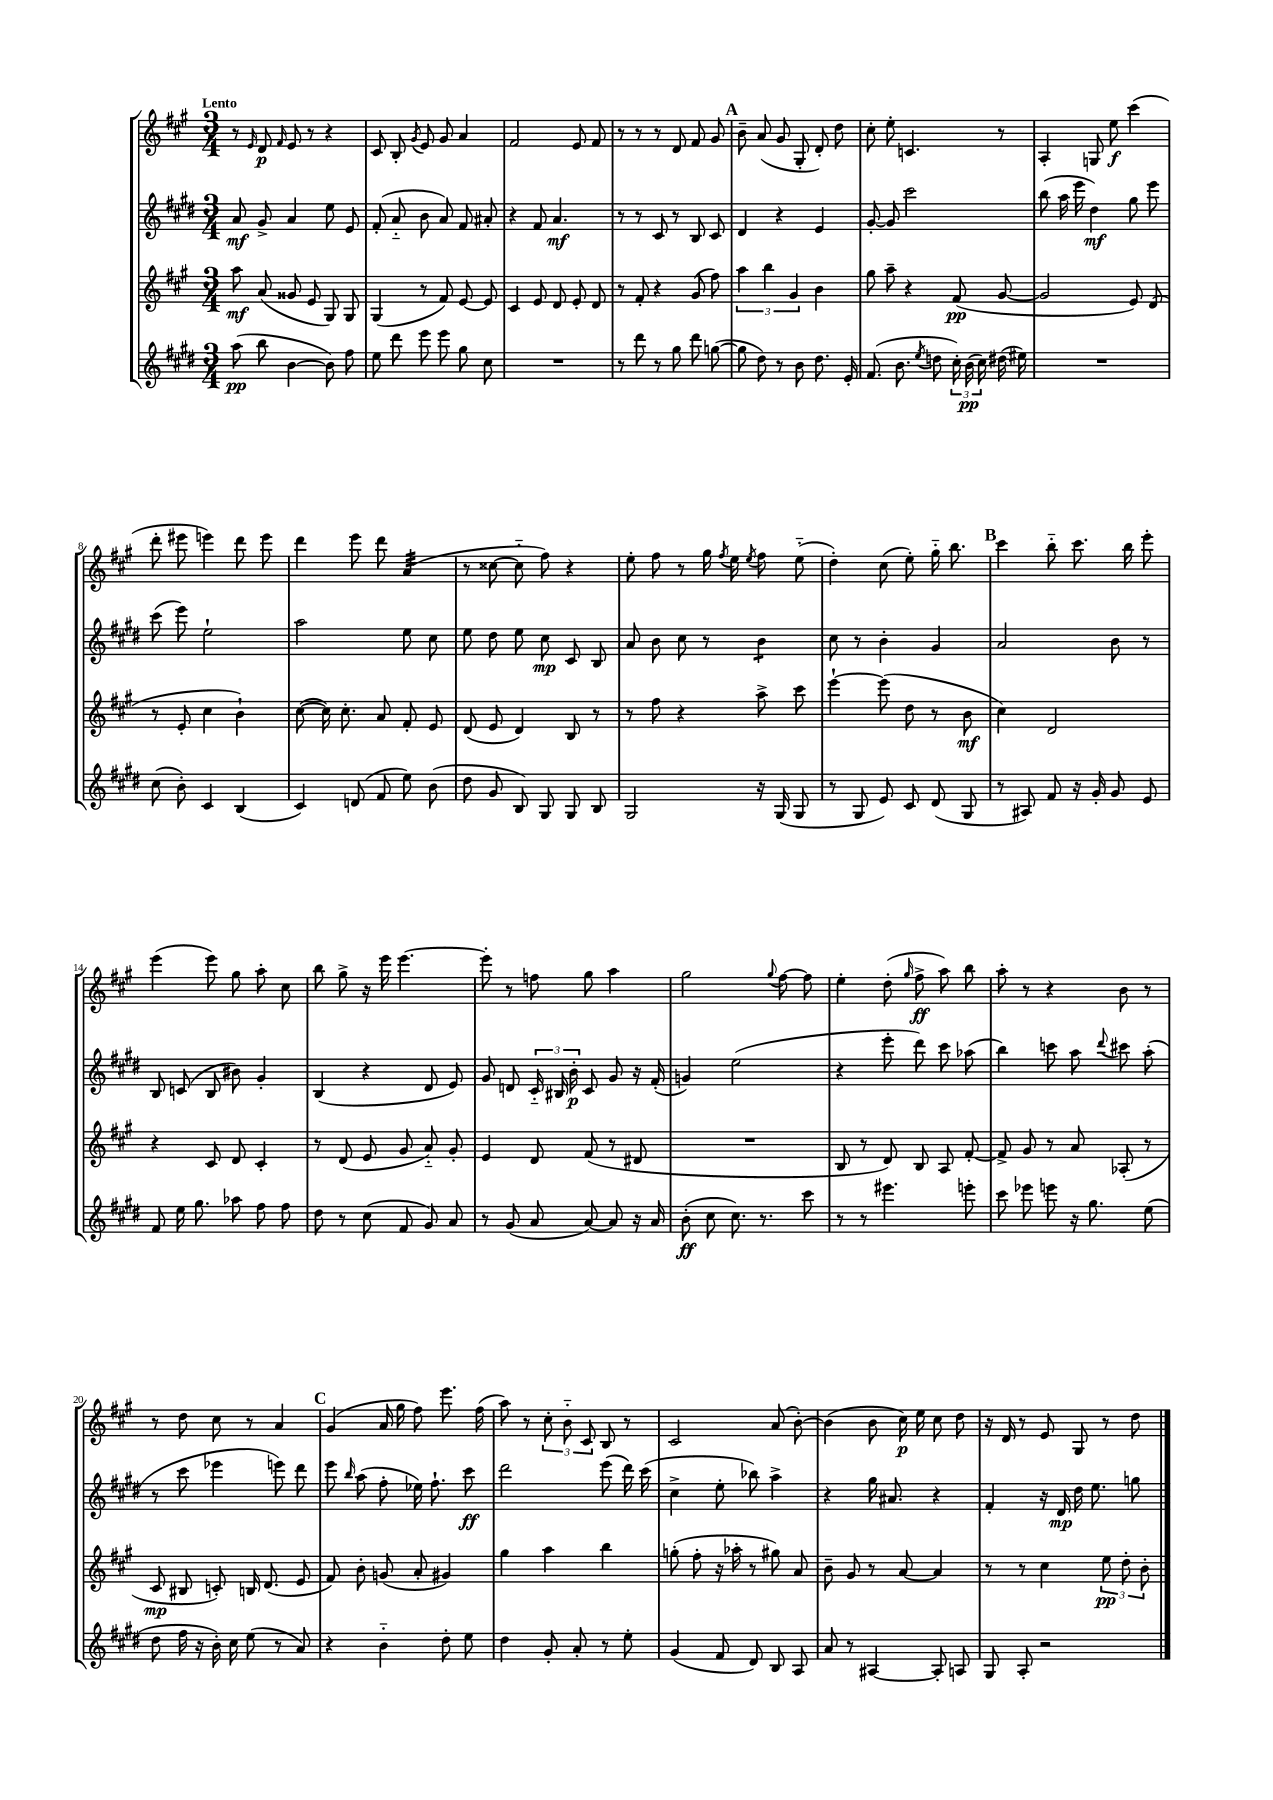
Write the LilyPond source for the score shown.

<<
\new StaffGroup <<
\new Staff = "s0" {
    \clef treble \key a \major \numericTimeSignature \time 3/4 \tempo "Lento"
    \autoBeamOff r8 \grace { e'16 } d'8\p \grace { fis'16 } e'8 r8 r4 |
    cis'8 b8-. \acciaccatura { gis'8 } e'8 gis'8 a'4 |
    fis'2 e'8 fis'8 |
    r8 r8 r8 d'8 fis'8 gis'8 |
    \mark \markup { \bold "A" } b'8-- a'8( gis'8 gis8-. d'8-.) d''8 |
    cis''8-. e''8-. c'4. r8 |
    a4-. g8 e''8\f cis'''4( |
    d'''8-. eis'''8 e'''4) d'''8 e'''8 |
    d'''4 e'''8 d'''8 a'4:32( |
    r8 cisis''8~ cisis''8-_ fis''8) r4 |
    e''8-. fis''8 r8 gis''16 \acciaccatura { fis''8 } e''16 \acciaccatura { e''8 } fis''8 e''8-_( |
    d''4-.) cis''8( e''8-.) gis''16-_ b''8. |
    \mark \markup { \bold "B" } cis'''4 b''8-_ cis'''8. b''16 e'''8-. |
    e'''4( e'''8) gis''8 a''8-. cis''8 |
    b''8 gis''8-> r16 e'''16 e'''4.~ |
    e'''8-. r8 f''8 gis''8 a''4 |
    gis''2 \appoggiatura { gis''8 } fis''8~ fis''8 |
    e''4-. d''8-.( \grace { gis''16 } fis''8->\ff a''8) b''8 |
    a''8-. r8 r4 b'8 r8 |
    r8 d''8 cis''8 r8 a'4 |
    \mark \markup { \bold "C" } gis'4( a'16 gis''16 fis''8) e'''8. fis''16( |
    a''8) r8 \tuplet 3/2 { cis''8-. b'8-_ cis'8 } b8 r8 |
    cis'2 a'8( b'8~-.) |
    b'4( b'8 cis''16\p) e''16 cis''8 d''8 |
    r16 d'16 r8 e'8 gis8 r8 d''8 \bar "|." |
}
\new Staff = "s1" {
    \clef treble \key e \major \numericTimeSignature \time 3/4
    \autoBeamOff a'8\mf gis'8-> a'4 e''8 e'8 |
    fis'8-.( a'8-_ b'8 a'8) fis'8 ais'8-. |
    r4 fis'8 a'4.\mf |
    r8 r8 cis'8 r8 b8 cis'8 |
    \mark \markup { \bold "A" } dis'4 r4 e'4 |
    gis'8~-. gis'8 cis'''2 |
    b''8( a''16 e'''16 dis''4\mf) gis''8 e'''8 |
    cis'''8( e'''8) e''2-! |
    a''2 e''8 cis''8 |
    e''8 dis''8 e''8 cis''8\mp cis'8 b8 |
    a'8 b'8 cis''8 r8 b'4:8 |
    cis''8 r8 b'4-. gis'4 |
    \mark \markup { \bold "B" } a'2 b'8 r8 |
    b8 c'8( b8 bis'8) gis'4-. |
    b4( r4 dis'8 e'8) |
    gis'8 d'8 \tuplet 3/2 { cis'16-_ bis16 b'16-.\p } cis'8 gis'8 r16 fis'16-.( |
    g'4) e''2( |
    r4 e'''8-. dis'''8) cis'''8 aes''8( |
    b''4) c'''8 a''8 \appoggiatura { dis'''8 } cis'''8 a''8-.( |
    r8 cis'''8 ees'''4 e'''8) dis'''8 |
    \mark \markup { \bold "C" } e'''8 \grace { b''16 } a''8( fis''8-. ees''16) fis''8.-! cis'''8\ff |
    dis'''2 e'''8( dis'''16) cis'''16( |
    cis''4-> e''8-. bes''8) a''4-> |
    r4 gis''16 ais'8. r4 |
    fis'4-. r16 dis'16\mp dis''16 e''8. g''8 \bar "|." |
}
\new Staff = "s2" {
    \clef treble \key a \major \numericTimeSignature \time 3/4
    \autoBeamOff a''8\mf a'8( gisis'8 e'8 gis8) gis8 |
    gis4( r8 fis'8) e'8~ e'8 |
    cis'4 e'8 d'8 e'8-. d'8 |
    r8 fis'8-. r4 gis'8( fis''8) |
    \mark \markup { \bold "A" } \tuplet 3/2 { a''4 b''4 gis'4 } b'4 |
    gis''8 a''8-- r4 fis'8\pp( gis'8~ |
    gis'2 e'8) d'8( |
    r8 e'8-. cis''4 b'4-!) |
    cis''8~( cis''16) cis''8.-. a'8 fis'8-. e'8 |
    d'8( e'8 d'4) b8 r8 |
    r8 fis''8 r4 a''8-> cis'''8 |
    e'''4~-! e'''8( d''8 r8 b'8\mf |
    \mark \markup { \bold "B" } cis''4) d'2 |
    r4 cis'8 d'8 cis'4-. |
    r8 d'8( e'8 gis'8 a'8-_) gis'8-. |
    e'4 d'8 fis'8( r8 dis'8 |
    R2. |
    b8 r8 d'8) b8 a8 fis'8~-. |
    fis'8-> gis'8 r8 a'8 aes8-.( r8 |
    cis'8\mp bis8 c'8-.) b16 d'8.( e'8 |
    \mark \markup { \bold "C" } fis'8) b'8-. g'8( a'8-. gis'4) |
    gis''4 a''4 b''4 |
    g''8-.( fis''8-. r16 aes''16-. r8 gis''8) a'8 |
    b'8-- gis'8 r8 a'8~ a'4 |
    r8 r8 cis''4 \tuplet 3/2 { e''8\pp d''8-. b'8-. } \bar "|." |
}
\new Staff = "s3" {
    \clef treble \key e \major \numericTimeSignature \time 3/4
    \autoBeamOff a''8\pp( b''8 b'4~ b'8) fis''8 |
    e''8 dis'''8 e'''8 e'''8 gis''8 cis''8 |
    R2. |
    r8 dis'''8 r8 gis''8 dis'''8 g''8~( |
    \mark \markup { \bold "A" } g''8 dis''8) r8 b'8 dis''8. e'16-. |
    fis'8.( b'8. \acciaccatura { e''8 } d''8 \tuplet 3/2 { cis''16-.) b'16\pp( cis''16) } dis''16( eis''16) |
    R2. |
    cis''8( b'8-.) cis'4 b4( |
    cis'4) d'8( fis'8 e''8) b'8( |
    dis''8 gis'8 b8) gis8 gis8 b8 |
    gis2 r16 gis16( gis8 |
    r8 gis8 e'8) cis'8 dis'8( gis8 |
    \mark \markup { \bold "B" } r8 ais8) fis'8 r16 gis'16-. gis'8 e'8 |
    fis'8 e''16 gis''8. aes''8 fis''8 fis''8 |
    dis''8 r8 cis''8( fis'8 gis'8) a'8 |
    r8 gis'8( a'8 a'8~) a'8 r16 a'16 |
    b'8-.\ff( cis''8 cis''8.) r8. cis'''8 |
    r8 r8 eis'''4. e'''8-. |
    cis'''8 ees'''8 e'''8 r16 gis''8. e''8( |
    dis''8 fis''16 r16 b'16-.) cis''16 e''8( r8 a'8) |
    \mark \markup { \bold "C" } r4 b'4-_ dis''8-. e''8 |
    dis''4 gis'8-. a'8-. r8 e''8-. |
    gis'4( fis'8 dis'8) b8 a8 |
    a'8 r8 ais4~ ais8-. a8 |
    gis8 a8-. r2 \bar "|." |
}
>>
>>
